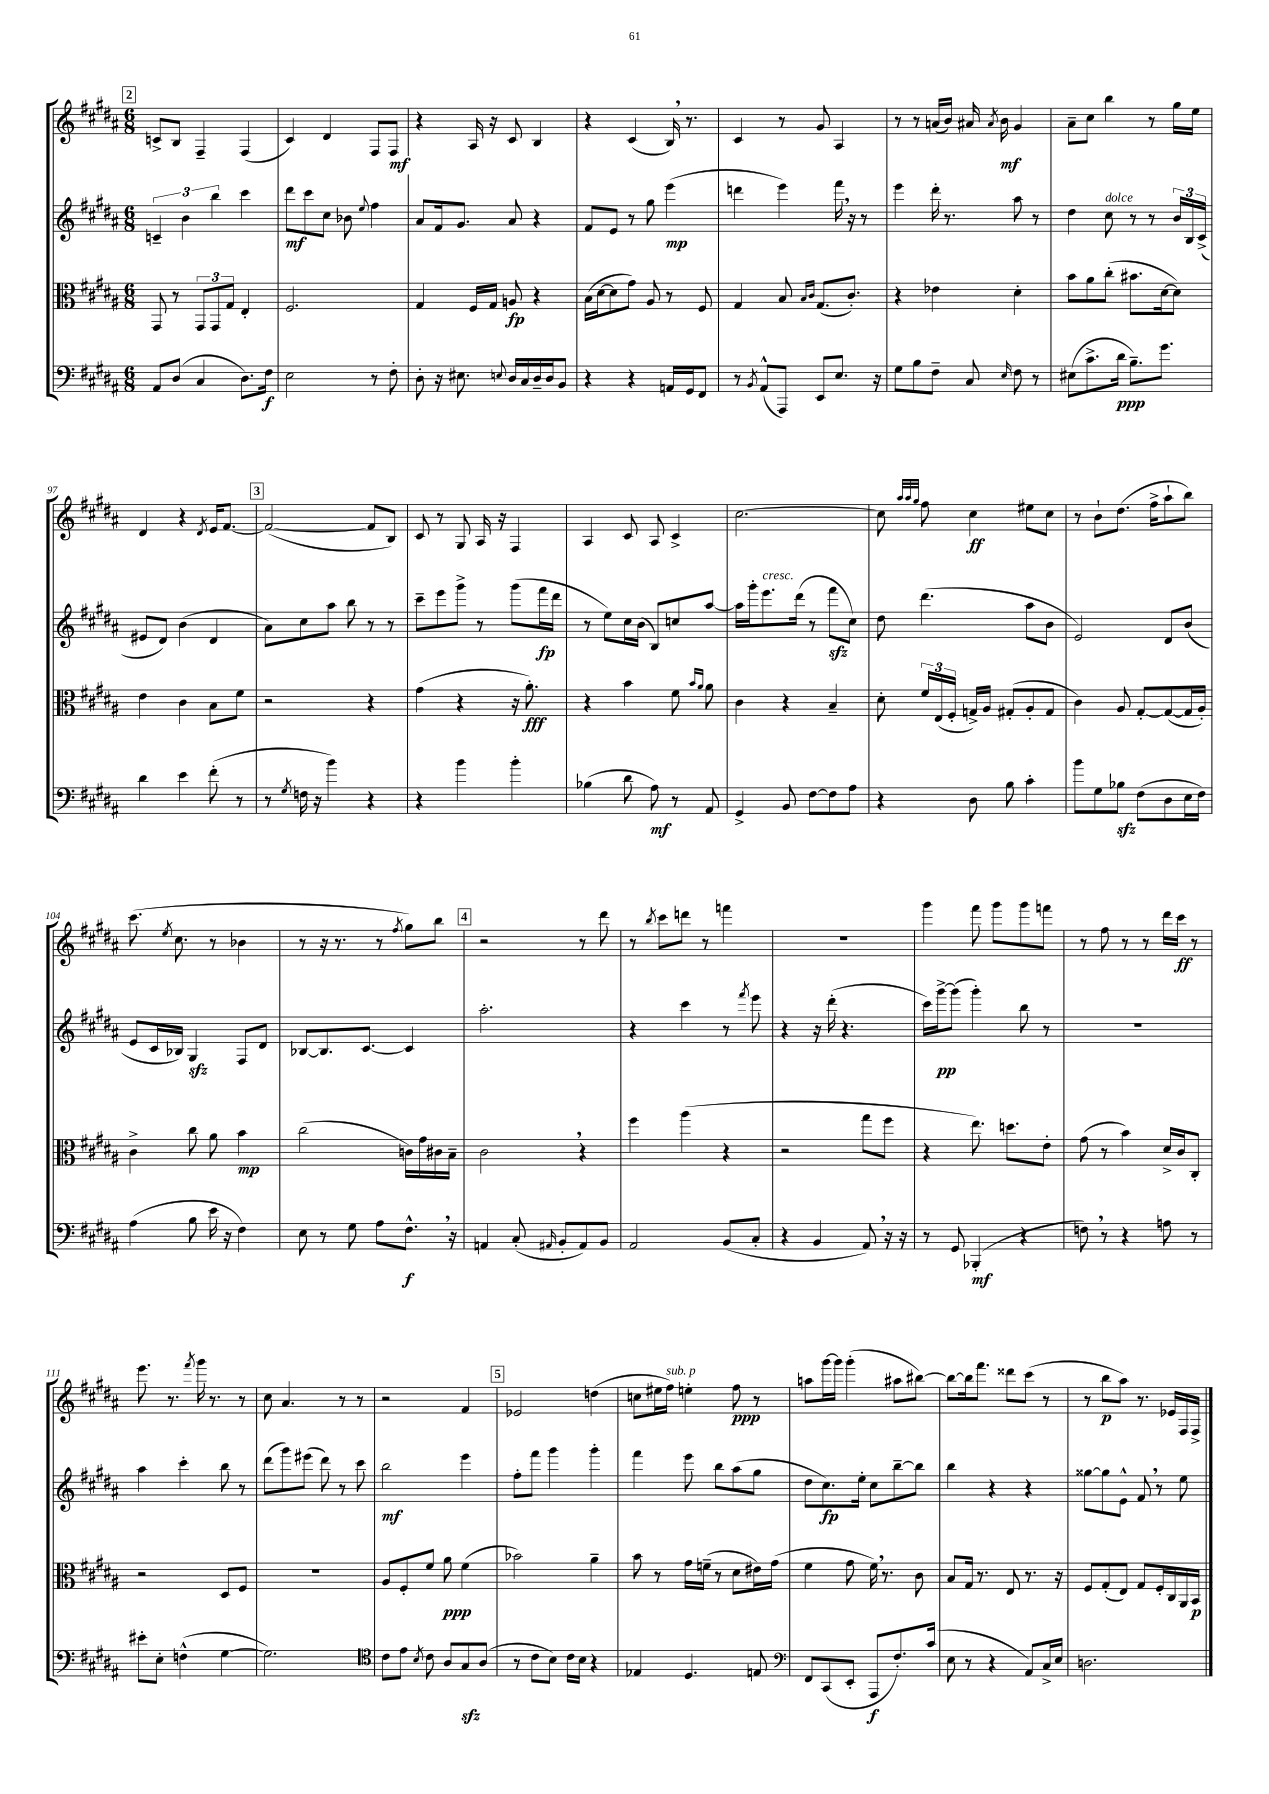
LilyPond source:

<<
\new StaffGroup <<
\new Staff = "s0" {
    \clef treble \key b \major \numericTimeSignature \time 6/8
    \autoBeamOff \mark \markup { \box "2" } c'8[-> b8] fis4-- fis4( |
    cis'4) dis'4 fis8[ fis8]\mf |
    r4 ais16 r16 cis'8 b4 |
    r4 cis'4( b16) \breathe r8. |
    cis'4 r8 gis'8 ais4 |
    r8 r8 a'16[( b'16]) ais'16 \acciaccatura { ais'8 } b'16\mf gis'4 |
    ais'8[-- cis''8] b''4 r8 gis''16[ e''16] |
    dis'4 r4 \acciaccatura { dis'8 } e'16[ fis'8.]~ |
    \mark \markup { \box "3" } fis'2~( fis'8[ b8]) |
    cis'8 r8 gis8 ais16 r16 fis4 |
    ais4 cis'8 ais8 cis'4-> |
    cis''2.~ |
    cis''8 \grace { ais''32[ ais''32 gis''32] } fis''8 cis''4\ff eis''8[ cis''8] |
    r8 b'8[-! dis''8.]( fis''16[-> ais''8-! b''8]) |
    cis'''8.( \acciaccatura { e''8 } cis''8. r8 bes'4 |
    r8 r16 r8. r8 \acciaccatura { fis''8 } gis''8[) b''8] |
    \mark \markup { \box "4" } r2 r8 dis'''8 |
    r8 \acciaccatura { b''8 } cis'''8[ d'''8] r8 f'''4 |
    R2. |
    gis'''4 fis'''8 gis'''8[ gis'''8 f'''8] |
    r8 fis''8 r8 r8 dis'''16[ cis'''16]\ff r8 |
    e'''8. r8. \acciaccatura { fis'''8 } gis'''16 r8. r8 |
    cis''8 ais'4. r8 r8 |
    r2 fis'4 |
    \mark \markup { \box "5" } ees'2 d''4( |
    c''8[ eis''16 fis''16]^\markup { \italic "sub. p" }) e''4-. fis''8\ppp r8 |
    a''8[ gis'''16~ gis'''16] gis'''4-.( ais''8[ bis''8]~) |
    bis''8[~ bis''16 fis'''8.] disis'''8[ cis'''8]( r8 |
    r8 b''8[\p ais''8]) r8. ees'16[ fis16 fis16]-> \bar "|." |
}
\new Staff = "s1" {
    \clef treble \key b \major \numericTimeSignature \time 6/8
    \autoBeamOff \mark \markup { \box "2" } \tuplet 3/2 { c'4-- b'4 b''4 } cis'''4 |
    dis'''8[\mf cis'''8 cis''8] bes'8 \appoggiatura { e''8 } fis''4 |
    ais'8[ fis'16 gis'8.] ais'8 r4 |
    fis'8[ e'8] r8 gis''8 e'''4\mp( |
    d'''4 e'''4) fis'''16 \breathe r16 r8 |
    e'''4 dis'''16-. r8. ais''8 r8 |
    dis''4 cis''8^\markup { \italic "dolce" } r8 r8 \tuplet 3/2 { b'16[ b16 cis'16]->( } |
    eis'8[ dis'8]) b'4( dis'4 |
    \mark \markup { \box "3" } ais'8[) cis''8 ais''8] b''8 r8 r8 |
    cis'''8[-- e'''8 gis'''8]-> r8 gis'''8[( fis'''16\fp dis'''16] |
    r8 e''8[) cis''16 b'16]( b8[) c''8 ais''8]~ |
    ais''16[ gis'''16-. e'''8.^\markup { \italic "cresc." } dis'''16]( r8 fis'''8[\sfz cis''8]) |
    dis''8 dis'''4.( ais''8[ b'8] |
    e'2) dis'8[ b'8]( |
    e'8[ cis'16 bes16]) gis4\sfz fis8[ dis'8] |
    bes8[~ bes8. cis'8.]~ cis'4 |
    \mark \markup { \box "4" } ais''2.-. |
    r4 cis'''4 r8 \acciaccatura { fis'''8 } e'''8 |
    r4 r16 dis'''16-.( r4. |
    cis'''16[) gis'''16~->\pp gis'''8]( gis'''4-.) b''8 r8 |
    R2. |
    ais''4 cis'''4-. b''8 r8 |
    dis'''8[( gis'''8) eis'''8]( dis'''8) r8 cis'''8 |
    b''2\mf e'''4 |
    \mark \markup { \box "5" } fis''8[-. fis'''8] gis'''4 gis'''4-. |
    fis'''4 e'''8 b''8[ ais''8( gis''8] |
    dis''8[ cis''8.\fp) e''16]-. cis''8[ b''8~-- b''8] |
    b''4 r4 r4 |
    gisis''8[~ gisis''8 e'8]-^ fis'8 \breathe r8 e''8 \bar "|." |
}
\new Staff = "s2" {
    \clef alto \key b \major \numericTimeSignature \time 6/8
    \autoBeamOff \mark \markup { \box "2" } gis,8 r8 \tuplet 3/2 { gis,8[ gis,8 gis8] } e4-. |
    fis2. |
    gis4 fis16[ gis16] a8\fp r4 |
    b16[( dis'16~ dis'8 gis'8]) ais8 r8 fis8 |
    gis4 b8 \grace { b16[ cis'16] } gis8.[( cis'8.]-.) |
    r4 ees'4 dis'4-. |
    b'8[ ais'8 cis''8]-.( bis'8.[ dis'16~ dis'8]) |
    e'4 cis'4 b8[ fis'8] |
    \mark \markup { \box "3" } r2 r4 |
    gis'4( r4 r16 ais'8.-.\fff) |
    r4 b'4 fis'8 \grace { b'16[ ais'16] } ais'8 |
    cis'4 r4 b4-- |
    dis'8-. \tuplet 3/2 { fis'16[ e16( fis16]-. } g16[->) ais16] gis8[-.( ais8-. gis8] |
    cis'4) ais8 gis8[~-. gis8~( gis16 ais16]-.) |
    cis'4-> cis''8 ais'8 b'4\mp |
    cis''2( c'16[) gis'16 cis'16 b16]-- |
    \mark \markup { \box "4" } cis'2 \breathe r4 |
    fis''4 ais''4( r4 |
    r2 gis''8[ fis''8] |
    r4 e''8.) d''8.[ e'8]-. |
    gis'8( r8 b'4) dis'16[-> cis'16 cis8]-. |
    r2 dis8[ fis8] |
    R2. |
    ais8[ fis8-. fis'8] ais'8\ppp fis'4( |
    \mark \markup { \box "5" } bes'2) ais'4-- |
    b'8 r8 gis'16[ f'16]--( r8 dis'8[ eis'16) gis'16]( |
    fis'4 gis'8 fis'16) \breathe r8. cis'8 |
    b8[ gis16] r8. e8 r8. r16 |
    fis8[ gis8-.( e8]) gis8[ fis16-. cis16 ais,16 b,16]\p \bar "|." |
}
\new Staff = "s3" {
    \clef bass \key b \major \numericTimeSignature \time 6/8
    \autoBeamOff \mark \markup { \box "2" } ais,8[ dis8]( cis4 dis8.[) fis16]\f |
    e2 r8 fis8-. |
    dis8-. r16 eis8. \appoggiatura { e8 } dis16[ cis16 dis16-- dis16 b,8] |
    r4 r4 a,16[ gis,16 fis,8] |
    r8 \acciaccatura { b,8 } ais,8[-^( ais,,8]) e,8[ e8.] r16 |
    gis8[ b8 fis8]-- cis8 \grace { e16 } fis8 r8 |
    eis8[( cis'8.-> dis'16]\ppp b8.[--) gis'8.] |
    dis'4 e'4 fis'8-.( r8 |
    \mark \markup { \box "3" } r8 \acciaccatura { gis8 } f16 r16 b'4) r4 |
    r4 b'4 b'4-. |
    bes4( dis'8 ais8\mf) r8 ais,8 |
    gis,4-> b,8 fis8[~ fis8 ais8] |
    r4 dis8 b8 cis'4-. |
    b'8[ gis8 bes8]\sfz fis8[( dis8 e16 fis16]) |
    ais4( b8 e'16 r16 fis4) |
    e8 r8 gis8 ais8[ fis8.]-^\f \breathe r16 |
    \mark \markup { \box "4" } a,4 cis8-.( \grace { ais,16 } b,8[-. ais,8) b,8] |
    ais,2 b,8[( cis8]-. |
    r4 b,4 ais,8) \breathe r16 r16 |
    r8 gis,8 bes,,4-.\mf( r4 |
    f8) \breathe r8 r4 a8 r8 |
    eis'8[-. e8]-. f4-^( gis4~ |
    gis2.) |
    \clef tenor cis'8[ e'8] \acciaccatura { b8 } cis'8 ais8[ gis8\sfz ais8]( |
    \mark \markup { \box "5" } r8 cis'8[ b8]) cis'16[ b16] r4 |
    ees4 dis4. e8 |
    \clef bass fis,8[ cis,8( e,8]-. ais,,8[\f fis8.-.) cis'16]( |
    e8 r8 r4 ais,8[) cis16-> e16] |
    d2. \bar "|." |
}
>>
>>
\layout { \context { \Score currentBarNumber = #90 } }
